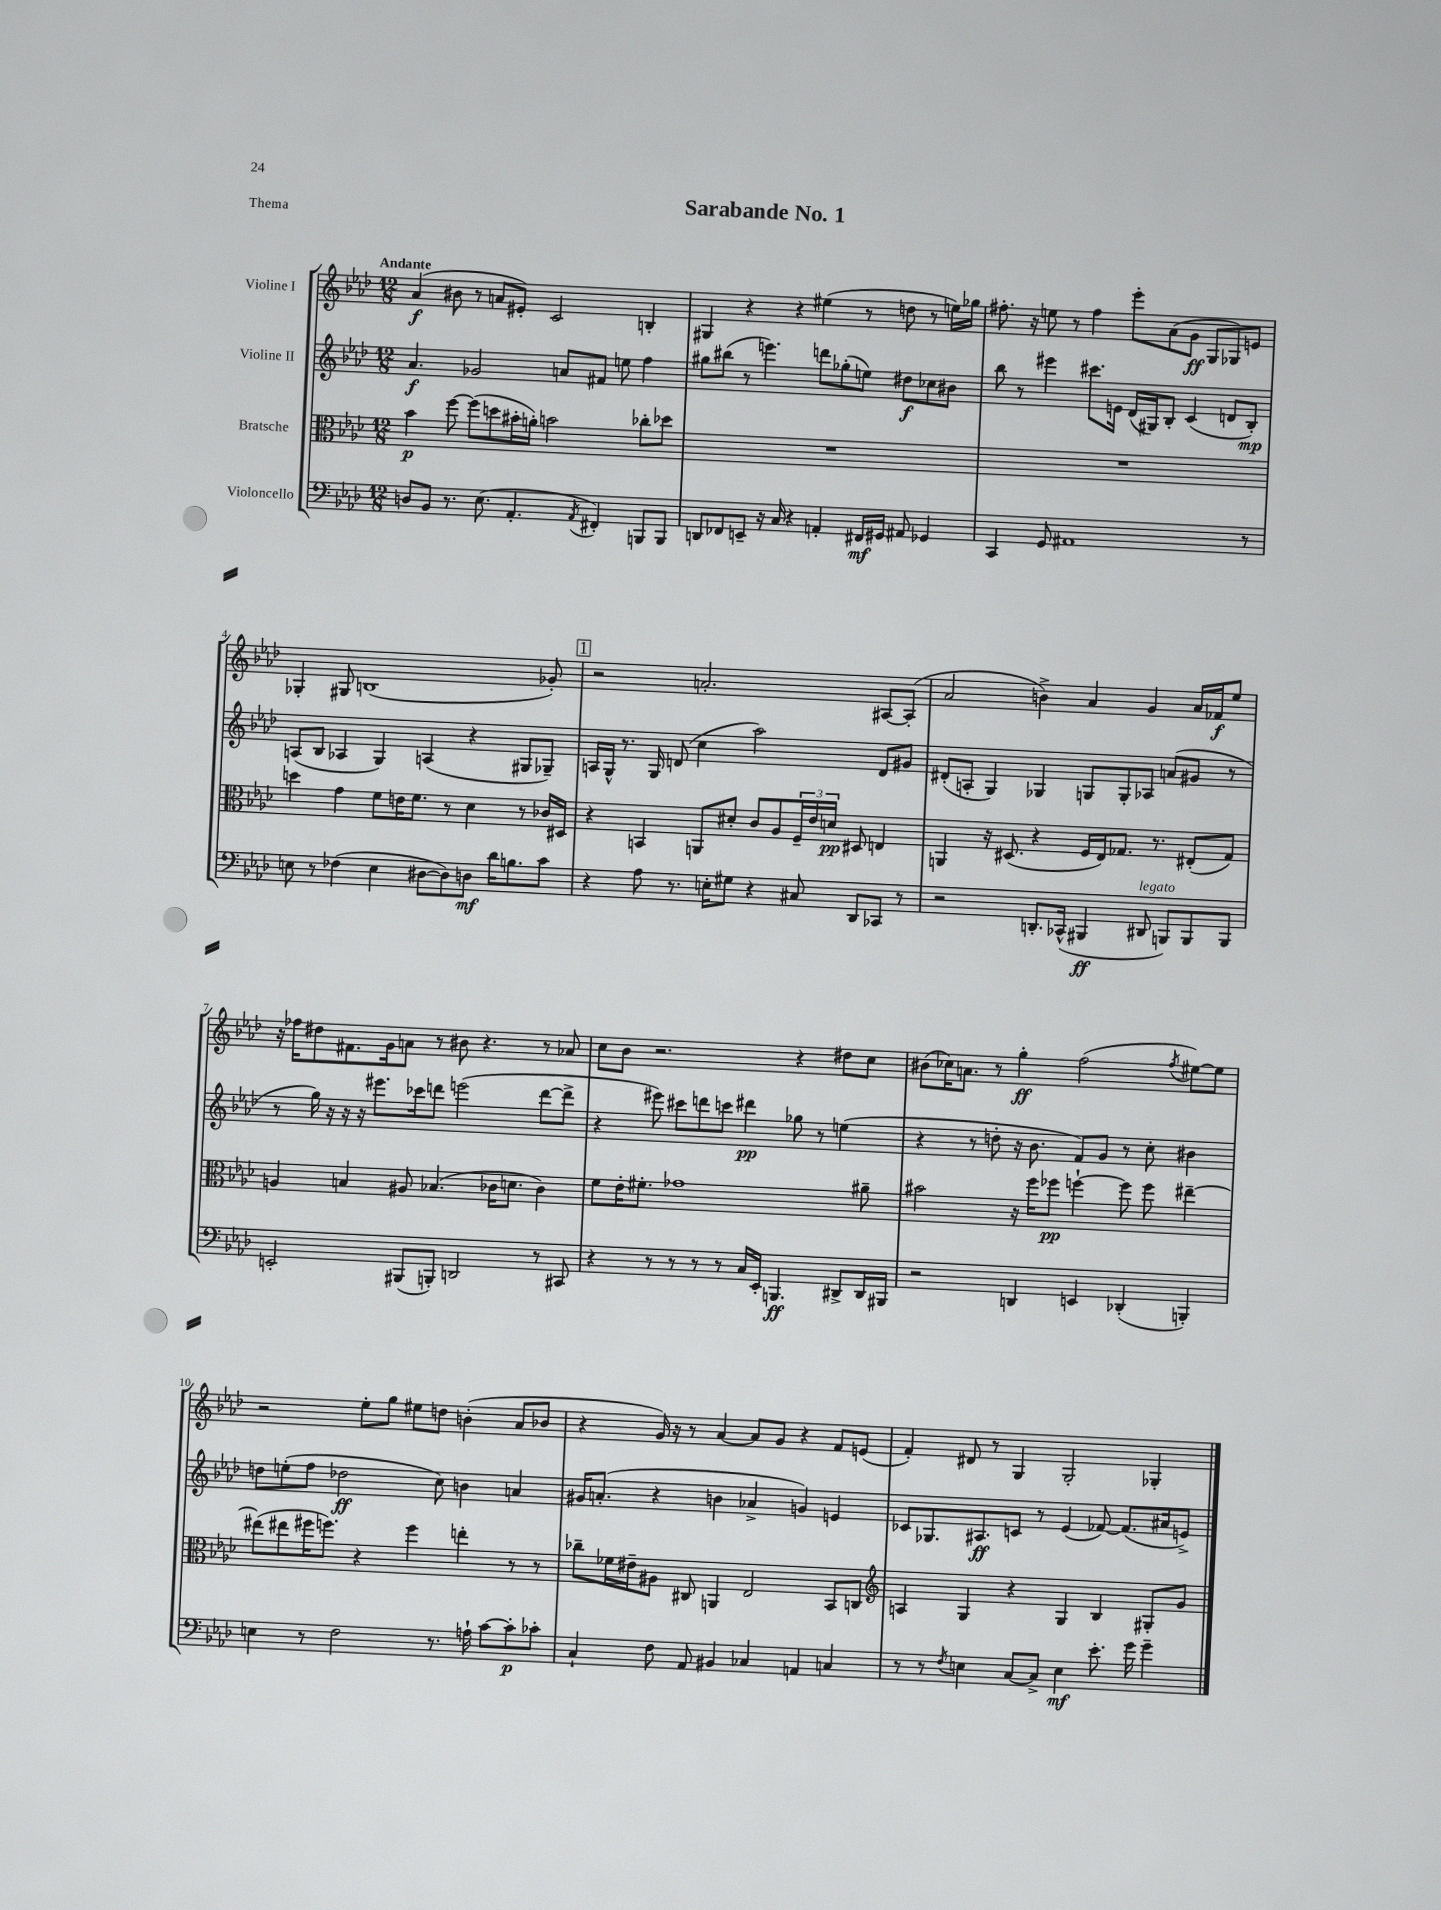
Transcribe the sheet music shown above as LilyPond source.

\header { title = "Sarabande No. 1" piece = "Thema" }
<<
\new StaffGroup <<
\new Staff = "s0" \with { instrumentName = "Violine I" } {
    \clef treble \key aes \major \numericTimeSignature \time 12/8 \tempo "Andante"
    aes'4\f( bis'8 r8 a'8 eis'8-.) c'2 b4-. |
    gis4 r4 r4 eis''4( r8 d''8 r8 e''16) ges''16 |
    fis''8.-. r16 e''8 r8 fis''4 ees'''8-. aes'8( g'8\ff g8 ges8) e'8 |
    ges4-. gis8 b1( ges'8-.) |
    \mark \markup { \box "1" } r2 a'2.-. ais8~ ais8-.( |
    aes'2 b'4->) aes'4 g'4 aes'16 fes'16\f ees''8 |
    r16 fes''16 dis''8 fis'8. g'16 a'8 r8 bis'8 r4. r8 aes'8 |
    c''8 bes'8 r2. r4 dis''8 c''8 |
    bis'8( ces''16) a'8. r8 g''4-.\ff f''2( \acciaccatura { f''8 } eis''8~) eis''8 |
    r2 ees''8-. g''8 eis''8 d''8 b'4-.( aes'8 bes'8 |
    r4 g'16) r16 r8 aes'4~ aes'8 g'8 r4 f'8 e'8( |
    f'4-.) dis'8 r8 g4 g2-. ges4-. \bar "|." |
}
\new Staff = "s1" \with { instrumentName = "Violine II" } {
    \clef treble \key aes \major \numericTimeSignature \time 12/8
    aes'4.\f ges'2 a'8 fis'8 e''8 f''4 |
    gis''8 bis''8( r8 e'''4.) d'''8 ges''8-.( e''8) dis''8\f ces''8 bis'8 |
    bes''8 r8 eis'''4 cis'''8. e'16 des'16( gis16) bes8-. c'4( d'8 bes8-.\mp) |
    a8( bes8 aes4 g4) a4( r4 gis8 ges8--) |
    \mark \markup { \box "1" } a16 g16-^ r8. g16 d'8( c''4 aes''2) d'8 gis'8 |
    dis'8-.( a8-. g4) ges4 g8 g8-. aes8 a'8( gis'8 r8 |
    r8 g''16) r16 r16 r16 eis'''8. ces'''16 d'''8 e'''2( d'''8~ d'''8-> |
    r4 eis'''8) cis'''8 d'''8 c'''8 dis'''4\pp ges''8 r8 e''4( |
    r4 r8 d''8-. r16 bes'8. f'8) g'8 r8 c''8-. bis'4 |
    d''8 e''8-.( f''8 des''2\ff c''8) b'4 a'4 |
    gis'16 a'8.-.( r4 b'4 aes'4-> g'4) e'4 |
    ces'8 ges8. ais8.\ff c'8 r8 ees'4( fes'8~) fes'8.( ais'16 e'8->) \bar "|." |
}
\new Staff = "s2" \with { instrumentName = "Bratsche" } {
    \clef alto \key aes \major \numericTimeSignature \time 12/8
    bes'4\p f''8~ f''8( d''8 bis'16-. a'16-.) b'2 ces''8-. des''8 |
    R1. |
    R1. |
    d''4 g'4 f'8 e'16 f'8. r8 des'4 r8 ces'16 dis16 |
    \mark \markup { \box "1" } r4 b,4 a,8 dis'8-. c'8 aes8 \tuplet 3/2 { f16-- ees'16 d'16\pp } dis8 e4 |
    a,4 r16 dis8.( r4 f16 ees16) ges8. r8. eis8-.( ges8) |
    a4 b4 ais8 bes4.( ces'16 d'8. ces'4) |
    f'8 ees'16-. fis'8.-. ges'1 ais'8-- |
    bis'2 r16 f''16 fes''8\pp f''4~-! f''8 f''8 eis''4~-- |
    eis''8( eis''8 fis''16 f''8.) r4 f''4 e''4-. r8 r8 |
    ces''8-- fes'16 eis'16-- ais8 cis8 a,4 ees2 bes,8 c8 |
    \clef treble a4 g4 r4 g4 bes4 gis8-. g'8 \bar "|." |
}
\new Staff = "s3" \with { instrumentName = "Violoncello" } {
    \clef bass \key aes \major \numericTimeSignature \time 12/8
    d8 bes,8 r8. ees8.( aes,4.-. \acciaccatura { aes,8 } fis,4-.) b,,8 b,,8 |
    d,8 fes,8 e,8-- r16 c16 r4 a,4-. fis,16\mf gis,16 ais,8 ges,4 |
    c,4 g,8 ais,1 r8 |
    e8 r8 fes4( e4 dis8~ dis8) d8\mf des'16 b8. c'8 |
    \mark \markup { \box "1" } r4 aes8 r8. e16-. gis8 r4 cis8 des,8 ces,8 r8 |
    r2 d,8.-. ces,16-^( bis,,4\ff dis,8^\markup { \italic "legato" } b,,8) b,,8 b,,8 |
    e,2-. bis,,8( b,,8-.) d,2 r8 cis,8 |
    r4 r8 r8 r8 r8 c16 ees,16-. b,,4.\ff dis,8-> dis,16 bis,,16 |
    r2 d,4 e,4 des,4-.( b,,4-.) |
    e4 r8 f2 r8. a16-! c'8~ c'8-.\p ces'8-. |
    c4-! f8 aes,8 bis,4 ces4 a,4 c4 |
    r8 r8 \acciaccatura { f8 } e4 c8~ c8-> e4\mf ees'8.-. g'16 g'4-- \bar "|." |
}
>>
>>
